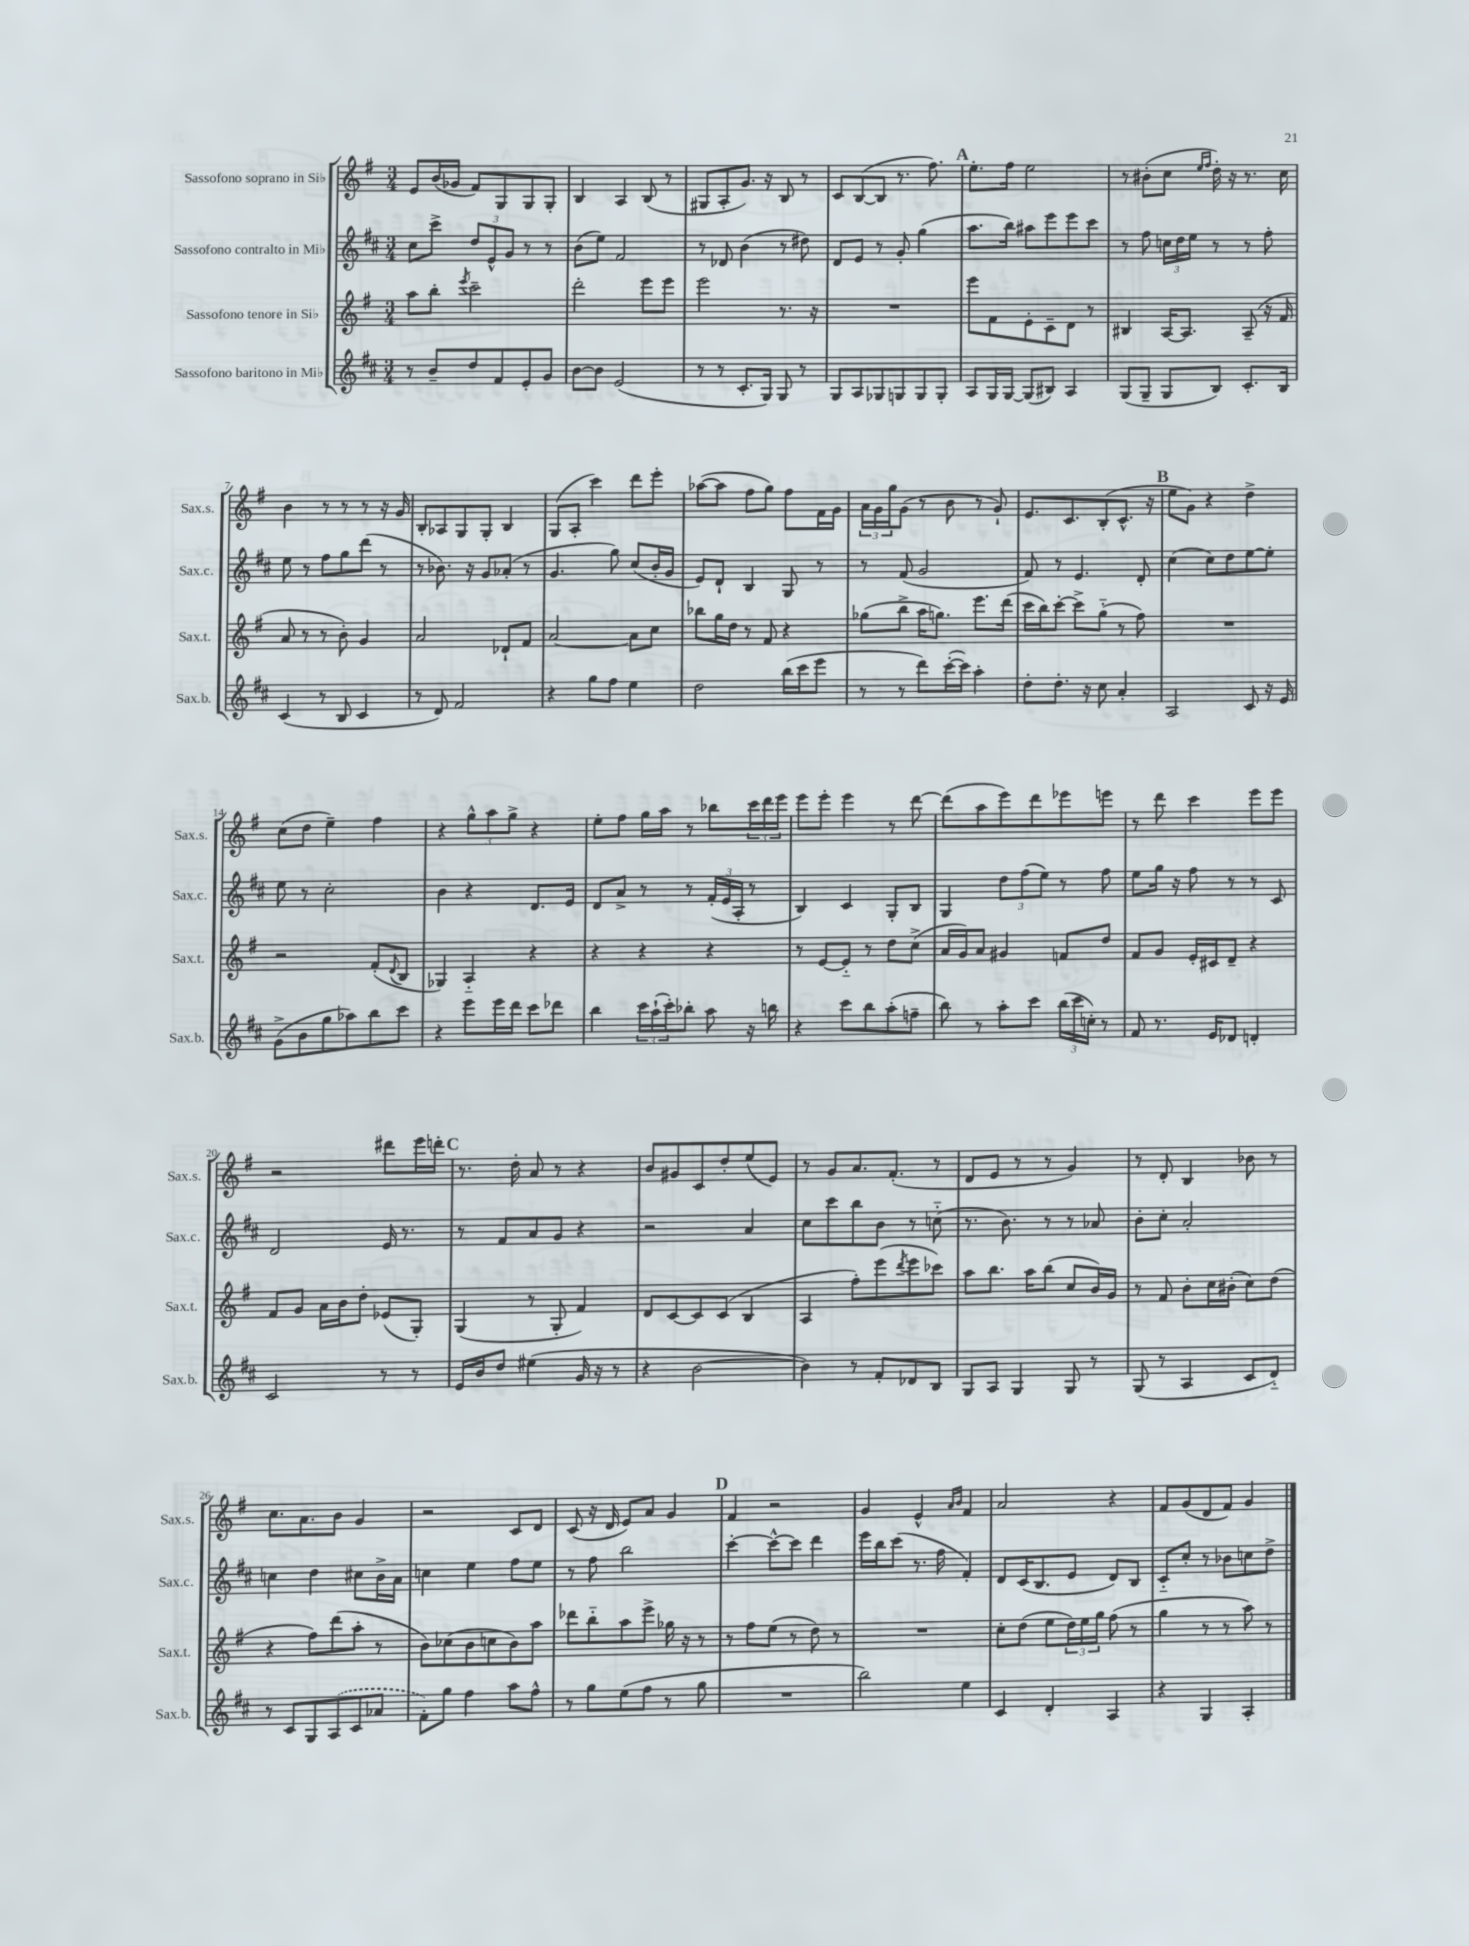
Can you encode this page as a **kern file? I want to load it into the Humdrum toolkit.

**kern	**kern	**kern	**kern
*staff4	*staff3	*staff2	*staff1
*clefG2	*clefG2	*clefG2	*clefG2
*k[f#c#]	*k[f#]	*k[f#c#]	*k[f#]
*M3/4	*M3/4	*M3/4	*M3/4
8r	8aa\L	8cc#\L	8e/L
8b~/L	8bb'\J	8ccc#^\J	(16b/L
.	.	.	16g-/JJ
.	8qeee/	.	.
8dd/	2ccc~\	12dd/L	8f#/L)
.	.	12e^^/	.
8f#/	.	.	8G/
.	.	12g/J	.
8e'/	.	8r	8G/
8g/J	.	8r	8G'/J
=	=	=	=
[8b\L	2ddd'\	(8b\L	4B/
8b\]J	.	8ee\J)	.
(2e/	.	2f#/	4A/
.	8eee\L	.	(8B/
.	8eee\J	.	8r
=	=	=	=
8r	2eee\	8r	8G#/L
8r	.	8d-/	8A'/
8.c#'/L	.	(4b\	8.g/J)
16G/Jk)	.	.	16r
8G/	8.r	8r	8B/
8r	.	8dd#\)	8r
.	16r	.	.
=	=	=	=
8G/L	2.r	8d/L	8c/L
8A/	.	8e/J	([8B/
8G-/	.	8r	8B/]J
8G/	.	8g'/	8.r
8G/	.	(4gg\	.
.	.	.	8.ff#\)
8G'/J	.	.	.
=	=	=	=
8A/L	8eee\L	8.aa\L	8.ee'\L
16G/L	8f#\	.	.
[16G/JJ	.	16bb\Jk)	16ff#\Jk
(8G/]L	8e'\	8aa#\L	2ee\
8B#/J)	8c~\	8eee\	.
4A/	8d\J	8eee\	.
.	8r	8ccc#\J	.
=	=	=	=
(8G/L	4B#/	8r	8r
8G~/J	.	8ff#\	(8b#'\L
8G/L	[16A/LK	24cc\LL	8cc\J
.	.	24dd\	.
.	8.A/]J	.	.
.	.	24ee\JJ	.
.	.	.	16qqee/LL
.	.	.	16qqff#/JJ
8B/J)	.	8r	16dd'\)
.	.	.	16r
8.c#'/L	(8A~/	8r	8.r
.	16r	8ff#'\	.
16B/Jk	16f#/	.	16cc\
=	=	=	=
(4c#/	8a/	8ee\	4b\
.	8r	8r	.
8r	8r	8ff#\L	8r
8B/	8b'\)	8gg\	8r
4c#/	4g/	(8ddd\J	8r
.	.	8r	16r
.	.	.	16g/
=	=	=	=
8r	2a/	8r	8B'/L
8d/)	.	8.b-\)	8A-/
2f#/	.	.	8G/
.	.	16r	.
.	.	8g/L	8G'/J
.	8d-`/L	(8a-'/J	4B/
.	8f#/J	8r	.
=	=	=	=
4r	[2a/	4.g/	(8G/L
.	.	.	8A'/J
8gg\L	.	.	4ccc\)
8ff#\J	.	8gg\)	.
4ee\	8a\]L	(8cc#/L	8ddd\L
.	8cc\J	16b'/L	8eee'\J
.	.	16g/JJ	.
=	=	=	=
2dd\	8bb-\L	8e/L)	([8aa-\L
.	16gg\L	8d`/J	8aa-\]J
.	16dd\JJ	.	.
.	8r	4B/	8ff#\L
.	8f#/	.	8gg\J)
(16bb\LL	4r	8G/	8ff#\L
16ccc#\J	.	.	.
8eee\J	.	8r	16f#\L
.	.	.	16g\JJ
=	=	=	=
8r	(8gg-\L	8r	24a\LL
.	.	.	24g\
.	.	.	24gg\J
8r	8bb^\J	(8f#/	(8g\J
8ddd\L)	16aa\LK	2g/	8r
.	8.gg\J)	.	.
([16ccc#'\L	.	.	8b\
16ccc#\]JJ)	.	.	.
4aa'\	8.eee\L	.	8r
.	.	.	8g`/)
.	(16ddd\Jk	.	.
=	=	=	=
8dd'\L	16ccc\LL	8f#/)	8.e/L
.	16bb\J)	.	.
8.dd'\J	[8ccc'\J	8r	.
.	.	.	8.c/
.	8ccc^\]L	4.e/	.
16r	.	.	.
8cc#\	(8gg'~\J	.	(8B'/
4a'/	8r	.	8.c^^/J
.	8ff#\)	8d'/	.
.	.	.	16r
=	=	=	=
2A/	2.r	(4cc#\	8ee\L
.	.	.	8g\J)
.	.	8cc#\L)	4r
.	.	8dd\	.
8c#/	.	[8ee\	4dd^\
16r	.	8ee'\]J	.
16e/	.	.	.
=	=	=	=
(8g^\L	2r	8ee\	(8cc\L
8b\	.	8r	8dd\J
8gg\	.	2cc#'\	4ee~\)
8aa-\)	.	.	.
8bb\	(8f#'/L	.	4ff#\
.	8qqd/	.	.
8ccc#\J	8B/J	.	.
=	=	=	=
4r	4G-/)	4b\	4r
8eee\L	4A'~/	4r	12gg^^\L
.	.	.	12aa\
16eee\L	.	.	.
.	.	.	12gg^\J
16ddd\JJ	.	.	.
8ccc#\L	4r	8.d/L	4r
8ddd-\J	.	.	.
.	.	16e/Jk	.
=	=	=	=
4bb\	4r	8d/L	8ee'\L
.	.	8a^/J	8ff#\J
24ccc#\LL	4r	8r	16gg\LL
(24aa`\	.	.	.
.	.	.	16aa\JJ
24ccc#'\J)	.	.	.
8bb-'\J	.	8r	8r
8aa\	4r	(24f#'/LL	8bb-\L
.	.	24e/	.
.	.	24A'/JJ	.
16r	.	8r	24ccc\L
.	.	.	24ddd\
16bb\	.	.	.
.	.	.	24eee\JJ
=	=	=	=
4r	8r	4B/)	8eee\L
.	[8e/L	.	8eee'\J
8ccc#\L	8e'~/]J	4c#/	4eee\
8bb\	8r	.	.
(8aa'\	8dd\L	8G'/L	8r
8ff~\J	(8cc^\J	8B/J	[8ddd\
=	=	=	=
8bb\)	16a/LL	4G/	(8ddd\]L
.	16g/J)	.	.
8r	8a/J	.	8aa\
8aa'\L	4g#/	12dd\L	8eee\)
.	.	(12ff#\	.
8ccc#\J	.	.	8ddd\
.	.	12ee\J)	.
(24bb\LL	8f/L	8r	8eee-\
24ccc#\	.	.	.
24cc'\JJ)	.	.	.
8r	8dd/J	8ff#\	8eee\J
=	=	=	=
8f#/	8f#/L	8ee\L	8r
8.r	8g/J	16gg\Jk	8ddd\
.	.	16r	.
.	16e'/LL	8ff#\	4ccc\
16e/LK	16c#/J	.	.
8d-/J	8d~/J	8r	.
4d'/	4r	8r	8eee\L
.	.	8c#/	8eee\J
=	=	=	=
2c#/	8f#/L	2d/	2r
.	8g/J	.	.
.	16a\LL	.	.
.	16b\J	.	.
.	8dd'\J	.	.
8r	(8e-/L	16e/	8ddd#\L
.	.	8.r	.
8r	8G'/J)	.	16eee\L
.	.	.	16ddd'\JJ
=	=	=	=
16e/LL	(4G/	8r	8.r
16b/J	.	.	.
8dd/J	.	8f#/L	.
.	.	.	16dd'\
(4ee#\	8r	8a/	8a/
.	8G'/	8g/J	8r
16g/	4f#/)	4r	4r
16r	.	.	.
8r	.	.	.
=	=	=	=
4r	8d/L	2r	8b/L
.	[8c/	.	8g#/
[2b\	8c/]	.	8c/
.	(8c/J	.	8dd'/
.	4B/	4a/	(8ee/
.	.	.	8e/J)
=	=	=	=
4b\])	4A/	8cc#\L	8r
.	.	8ccc#\	8g/L
8r	8ff#'\L)	8bb\	8.a/
8f#'/L	(8eee\	8b\J	.
.	.	.	(8.f#'/J
.	8qddd/	.	.
8d-/	8eee\	8r	.
8B/J	8ccc-\J)	(8cc'~\	8r
=	=	=	=
8G/L	8aa\L	8.r	8d/L
8A/J	8.bb\J	.	8e/J
.	.	8.b\)	.
4G/	.	.	8r
.	16aa\LK	.	.
.	(8bb\J	8r	8r
8G/	8cc/L	8r	4g/)
8r	16b/L)	8a-/	.
.	16g/JJ	.	.
=	=	=	=
(8G/	8r	8b'\L	8r
8r	8f#/	8cc#'\J	8d'/
4A/	8b'\L	2a'/	4B/
.	16cc\L	.	.
.	(16b#'\JJ	.	.
8c#/L	8cc\L)	.	8b-\
8d'~/J)	(8dd\J	.	8r
=	=	=	=
8r	4r	4cc\	8.cc\L
8c#/L	.	.	.
.	.	.	8.a\
8G/	8ff#\L)	4dd\	.
(8A/	(8ddd\	.	8b\J
8c#/	8aa'\J	8cc#\L	4g/
8a-/J	8r	16b^\L	.
.	.	16a\JJ	.
=	=	=	=
8f#'\L)	8b\L)	4cc\	2r
8gg\J	(8cc-\	.	.
4ff#\	8b\	4ee\	.
.	8cc\	.	.
8aa\L	8b\)	8ff#\L	8c/L
8ff#^^\J	8aa\J	8ee\J	8d/J
=	=	=	=
8r	8ddd-\L	8r	(8c/
8gg\L	8bb'~\	8ff#\	16r
.	.	.	16d/
(8ee\	8aa\	2bb\	8e/L)
8ff#\J	8eee^\J	.	8a/J
8r	16gg-\	.	4g/
.	16r	.	.
8gg\	8r	.	.
=	=	=	=
2.r	8r	[4ccc#'\	4f#/
.	8ff#\L	.	.
.	(8ee\J	8ccc#^^\_L	2r
.	8r	8ccc#\]J	.
.	8dd\)	4ddd\	.
.	8r	.	.
=	=	=	=
2bb\)	2.r	16eee\LL	4g/
.	.	16bb\J	.
.	.	(8ccc#\J	.
.	.	8.r	4e^^/
.	.	16ff#\	.
.	.	.	16qqa/LL
.	.	.	16qqb/JJ
4ee\	.	4f#'/)	4f#/
=	=	=	=
4c#/	8cc'\L	8d/L	2a/
.	(8dd\J	(16c#/K	.
.	.	8.B/	.
4d'/	8ee\L	.	.
.	24dd\L)	8e/J	.
.	24ee\	.	.
.	24gg\JJ	.	.
4A/	(8ff#\	8d/L)	4r
.	8r	8B/J	.
=	=	=	=
4r	4gg\	8c#'~/L	8f#/L
.	.	8cc#'/J	(8g/
4G/	8r	8r	8d/
.	8r	8b-\L	8f#/J)
4A'/	8aa\)	8cc\	4g/
.	8r	8dd^\J	.
==	==	==	==
*-	*-	*-	*-
